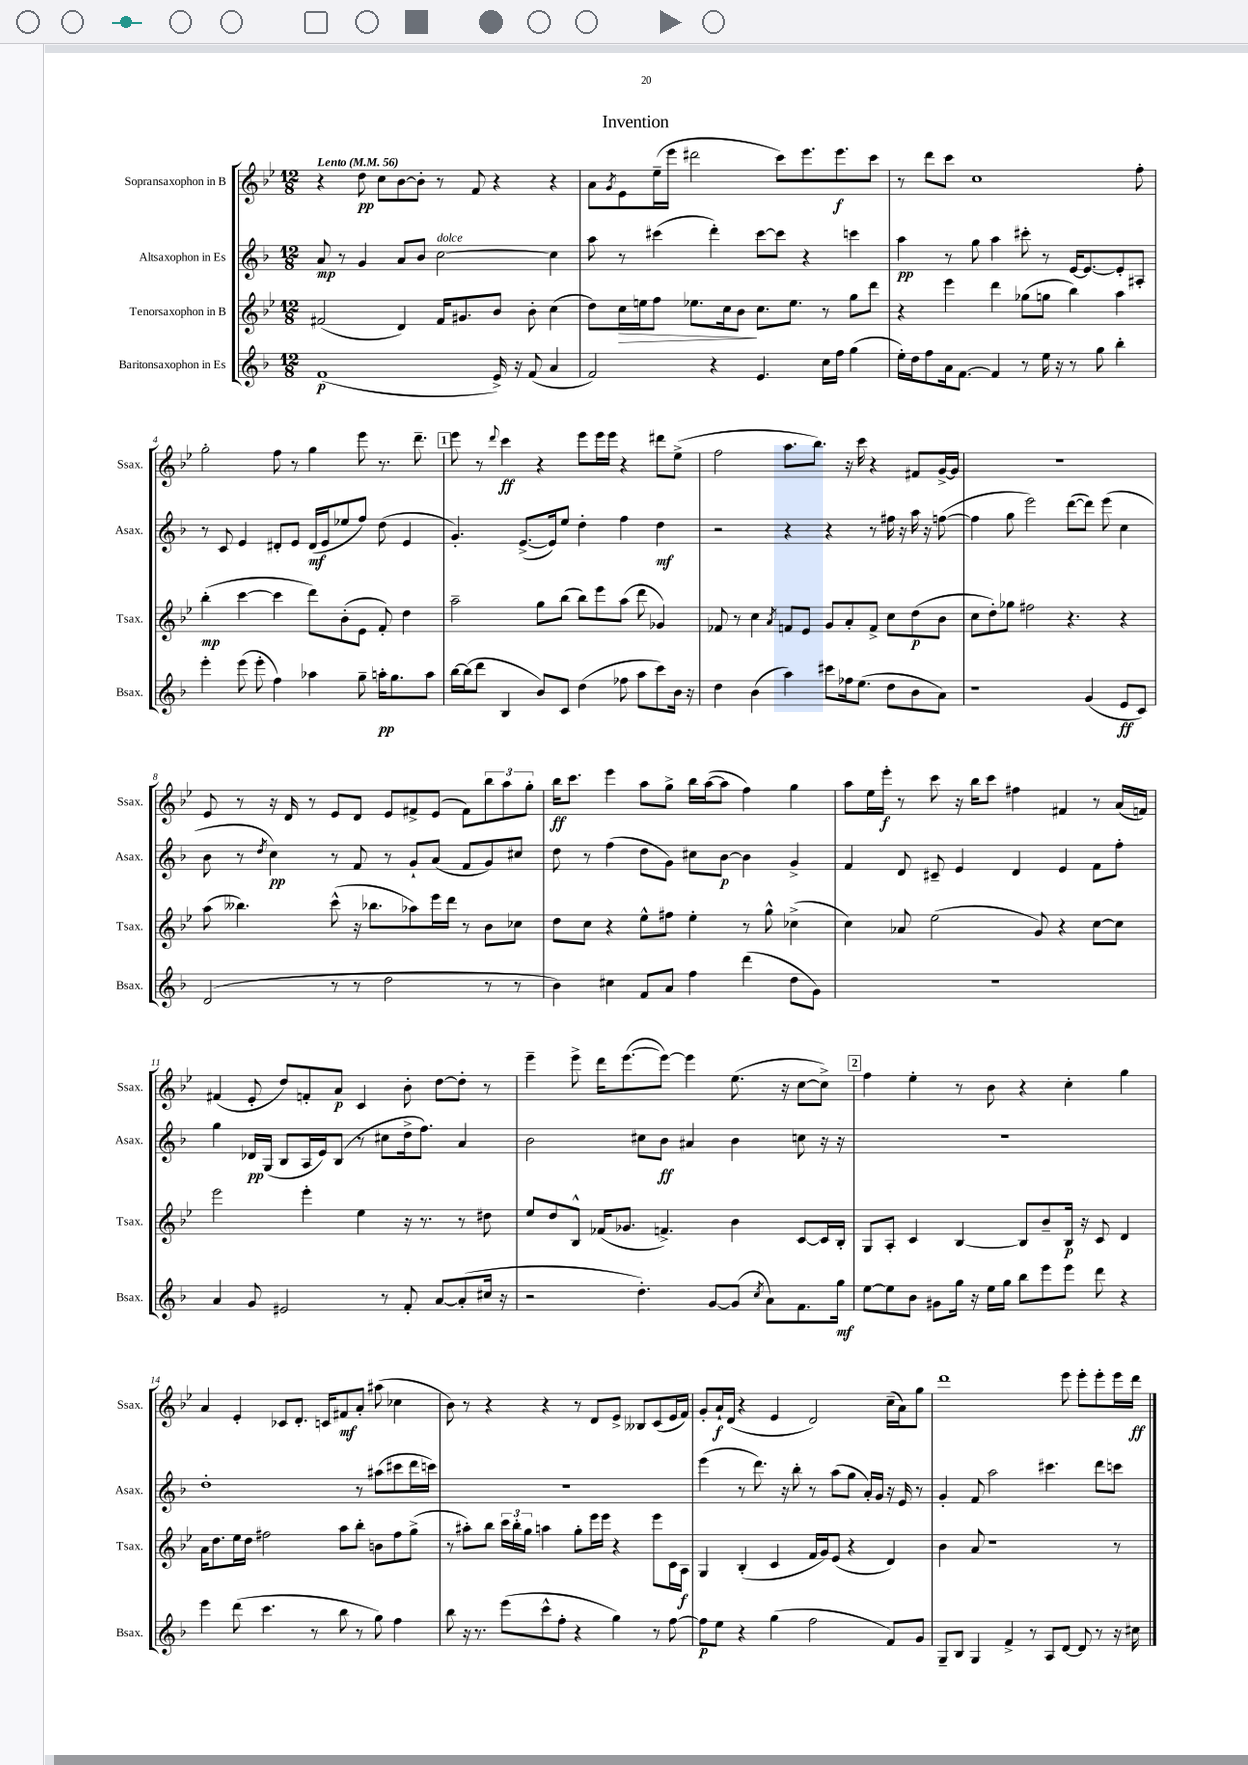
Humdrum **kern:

**kern	**kern	**kern	**kern
*staff4	*staff3	*staff2	*staff1
*clefG2	*clefG2	*clefG2	*clefG2
*k[b-]	*k[b-e-]	*k[b-]	*k[b-e-]
*M12/8	*M12/8	*M12/8	*M12/8
*MM56	*MM56	*MM56	*MM56
(1f	(2f#/	8a/	4r
.	.	8r	.
.	.	4g/	8dd\
.	.	.	8cc\L
.	4d/)	8a/L	[8b-\
.	.	8b-/J	8b-'\]J
.	16f#/LK	[2cc\	8r
.	8.g#/	.	.
.	.	.	8f/
16e^/)	8b-/J	.	4r
16r	.	.	.
(8f/	8b-'\	.	.
4a/	(4cc\	4cc\]	4r
=	=	=	=
2f/)	8dd\L)	8aa\	8a\L
.	.	.	8qg/
.	16cc\L	8r	8e-\
.	16ee\J	.	.
.	8ff\J	(4ccc#\	(16ee-~\L
.	.	.	16eee-\JJ
.	8.ee-\L	.	2ddd#\
4r	.	4ddd'\)	.
.	16cc\k	.	.
.	8b-\J	.	.
4.e/	8.cc\L	[8ccc#\L	.
.	.	8ccc#\]J	8ccc\L)
.	8.ee-\J	.	.
.	.	4r	8.eee-\
16cc\LL	8r	.	.
16ff\JJ	.	.	8.eee-\
(4gg\	8gg\L	4ccc\	.
.	8ddd\J	.	8ccc\J
=	=	=	=
16ee'\LL)	4r	4aa\	8r
16dd\J	.	.	.
8ff\	.	.	8ddd\L
16a\k	4eee-\	8r	8ccc\J
[8.f\J	.	.	.
.	.	8gg\	1cc
4f/]	4ddd\	4aa\	.
8r	(8gg-\L	8ccc#'\	.
16ee\	8gg\J	8r	.
16r	.	.	.
8r	4bb-\)	[16e/LK	.
.	.	8.e/_	.
8gg\	.	.	.
4bb-'\	4aa\	8e'/]	.
.	.	8A#'/J	8ff'\
=	=	=	=
4eee'\	(4bb-'\	8r	2gg'\
.	.	8c/	.
(8eee\	[4ccc\	4e/	.
8eee'\	.	.	.
4ff\)	4ccc\]	8d#'/L	8ff\
.	.	8e/J	8r
4aa-\	8ddd\L)	(16d#/LL	4gg\
.	.	16e/J	.
.	(8b-'\	8ee-/	.
8gg~\	8e-\J	8ff/J)	8eee-\
16aa'\LK	8f'/)	(8dd\	8.r
8.gg\	.	.	.
.	4dd\	4e/	.
.	.	.	8.ddd~\
8aa\J	.	.	.
=	=	=	=
[16bb-\LL	2aa~\	4.g'/)	8eee-\
(16bb-\]J	.	.	.
8ddd\J	.	.	8r
.	.	.	8qqddd/
4B-/	.	.	4ccc\
.	.	([8.e^/L	.
8b-/L)	8gg\L	.	4r
.	.	16e/]k)	.
8c/J	(8bb-\J	8ee/J	.
(4dd\	8bb-\L)	4dd'\	8eee-\L
.	8eee-\	.	16eee-\L
.	.	.	16eee-\JJ
8ff-\	(8aa\J	4ff\	4r
8aa\L	8ddd\	.	.
8ccc\)	4g-/)	4dd\	8ddd#\L
16b-\Jk	.	.	(8ee-^\J
16r	.	.	.
=	=	=	=
4dd\	8f-/	2r	2ff\
.	8r	.	.
(4b-\	4cc\	.	.
.	8qa/	.	.
4aa\)	8f/L	4r	8.aa\L
.	8e-/J	.	.
.	.	.	8.bb-\J)
8ccc#\L	8g/L	4r	.
16ff-\k	8a'/	.	16r
(8.ee\J	.	.	16ccc\
.	8f^/J	8r	4r
8dd\L	8cc\L	16ff#\	.
.	.	16r	.
8b-\	(8dd\	16aa\	8f#/L
.	.	16r	.
8a\J)	8b-\J	([8ff\	[16g^/L
.	.	.	16g/]JJ
=	=	=	=
1r	8cc\L	4ff\]	1.r
.	8dd'\)	.	.
.	8gg-\J	8gg\	.
.	2ff#\	2eee\)	.
.	4.r	([8ddd\L	.
(4g/	.	8ddd\]J)	.
.	.	(8eee\	.
8e/L	4r	4cc\	.
8c/J)	.	.	.
=	=	=	=
(2d/	(8aa\	8b-\	8e-/
.	4.bb--\)	8r	8r
.	.	8qdd/	.
.	.	4cc\)	16r
.	.	.	16d/
.	.	.	8r
8r	(8ccc^^\	8r	8e-/L
8r	16r	8f/	8d/J
.	8.bb-\L	.	.
2dd\	.	8r	8e-/L
.	8aa-\)	8g`/L	8f#^/
.	16eee-\L	(8a/J	(8e-/J
.	16ddd\JJ	.	.
.	8r	8f/L	8f#\L)
8r	8b-\L	8g/)	12bb-\
.	.	.	12aa\
8r	8cc-\J	8cc#/J	.
.	.	.	12gg'\J
=	=	=	=
4b-\)	8dd\L	8dd\	16bb-\LK
.	.	.	8.ccc\J
.	8cc\J	8r	.
4cc#\	4r	(4ff\	4eee-\
8f/L	8ee-^^\L	8dd\L	8aa\L
8a/J	8ff#\J	8g\J)	8gg^\J
4ff\	4ee-'\	8cc#\L	16bb-\LL
.	.	.	([16aa\J
.	.	[8b-\J	8aa\]J
(4ddd\	8r	4b-\]	4ff\)
.	8gg^^\	.	.
8dd\L	(4cc-^\	4g^/	4gg\
8g\J)	.	.	.
=	=	=	=
1.r	4cc\)	4f/	8aa\L
.	.	.	16ee-\L
.	.	.	16eee-'\JJ
.	8a-/	8d/	8r
.	(2ee-\	8c#~/	8ccc\
.	.	4e/	16r
.	.	.	16bb-\LK
.	.	.	8ccc\J
.	.	4d/	4ff#\
.	8g/)	.	.
.	4r	4e/	4f#/
.	[8cc\L	8f\L	8r
.	8cc\]J	8ff'\J	(16a/LL
.	.	.	16f/JJ)
=	=	=	=
4a/	2eee-\	4gg\	(4f#/
8g/	.	16d-/LL	8e-'/
.	.	(16G/JJ	.
2e#/	.	8B-/L	8dd/L)
.	4eee-'\	16A/L	8f'/
.	.	16e/J)	.
.	.	(8B-/J	8a/J
.	4ee-\	8r	4c/
8r	.	8cc#\L	.
8f'/	16r	16dd^\k	8b-'\
.	8.r	8.ff\J)	.
[8a/L	.	.	[8dd\L
(8a'/]	8r	4a/	8dd'\]J
16cc#/Jk	8dd#\	.	8r
16r	.	.	.
=	=	=	=
2r	8ee-/L	2b-\	4eee-~\
.	8dd/	.	.
.	8B-^^/J	.	8eee-^\
.	(16f-/LK	.	16ddd\LK
.	8.g-/J	.	([8.eee-\
4.dd'\)	.	8cc#\L	.
.	4.f^/)	8b-\J	8eee-\_J)
.	.	4a#/	4eee-\]
[8g/L	.	.	.
(8g/]J	4b-\	4b-\	(8.ee-\
8qcc/	.	.	.
8a\L)	.	.	.
.	.	.	16r
8.f\	[8c/L	8cc\	[8cc\L
.	16c/]L	16r	8cc^\]J)
16gg\Jk	16B-'/JJ	16r	.
=	=	=	=
[8ee\L	8G/L	1.r	4ff\
8ee\]	8A'/J	.	.
8b-\J	4c/	.	4ee-'\
8g#\L	.	.	.
16gg\Jk	[4B-/	.	8r
16r	.	.	.
16ee\LL	.	.	8b-\
16gg\JJ	.	.	.
8bb-\L	8B-/]L	.	4r
8eee\	8b-~/	.	.
8eee\J	16B-/Jk	.	4cc'\
.	16r	.	.
8ddd\	8c/	.	.
4r	4d/	.	4gg\
=	=	=	=
4eee\	16a\LK	1dd'	4a/
.	8.dd\	.	.
(8ddd\	16ee-\L	.	4e-'/
.	16dd\JJ	.	.
4.ccc\	2ff#\	.	.
.	.	.	8c-/L
.	.	.	8.d'/J
8r	.	.	.
.	.	.	16c/LK
8bb-\	8aa\L	.	8f#/
8r	8bb-'\J	8r	8a'/J
8gg\)	8b\L	(8aa#\L	(8aa#\
4ff\	8ff#\	8ccc#\	4cc-\
.	(8gg^\J	16ddd\L	.
.	.	16ccc\JJ)	.
=	=	=	=
8bb-\	8r	1.r	8b-\)
16r	8aa#'\L)	.	8r
8.r	.	.	.
.	8bb-\J	.	4r
(8eee\L	24ccc\LL	.	.
.	24bb-'\	.	.
.	24gg\JJ	.	.
8ccc^^\	4aa\	.	4r
8ff'\J	.	.	.
4r	8gg'\L	.	8r
.	16eee-\L	.	8d/L
.	16eee-\JJ	.	.
4gg\)	4r	.	8e-^/J
.	.	.	8B--/L
8r	8eee-\L	.	(8c/
[8ff\	16c\L	.	16e-/L
.	16A\JJ	.	16f/JJ)
=	=	=	=
8ff\]L	4G/	(4eee\	8g'/L
8ee\J	.	.	16a`/L
.	.	.	(16d/JJ
4r	(4B-'/	8r	4r
.	.	8.ddd\)	.
(4gg\	4c/	.	4e-/
.	.	16r	.
.	.	8bb-'\	.
2ff\	16f/LL	8r	2d/)
.	16g/J)	.	.
.	(8e-/J	(8aa\L	.
.	4r	8gg\J	.
.	.	16a'/LL)	.
.	.	16g/JJ	.
8f/L)	4d/)	16r	(16cc~\LL
.	.	16e/	16a\J)
8g/J	.	8r	8gg\J
=	=	=	=
8G~/L	4b-\	4g'/	1ddd
8B-/J	.	.	.
4G/	8a/	8f/	.
.	1r	2aa\	.
4f^/	.	.	.
8r	.	.	.
8A/L	.	4.ccc#\	.
[8d/J	.	.	8eee-\
8d/]	.	.	8eee-'\L
8r	.	8ddd\L	8eee-'\
16r	8r	8ccc\J	16eee-\L
16cc#\	.	.	16ddd\JJ
==	==	==	==
*-	*-	*-	*-
